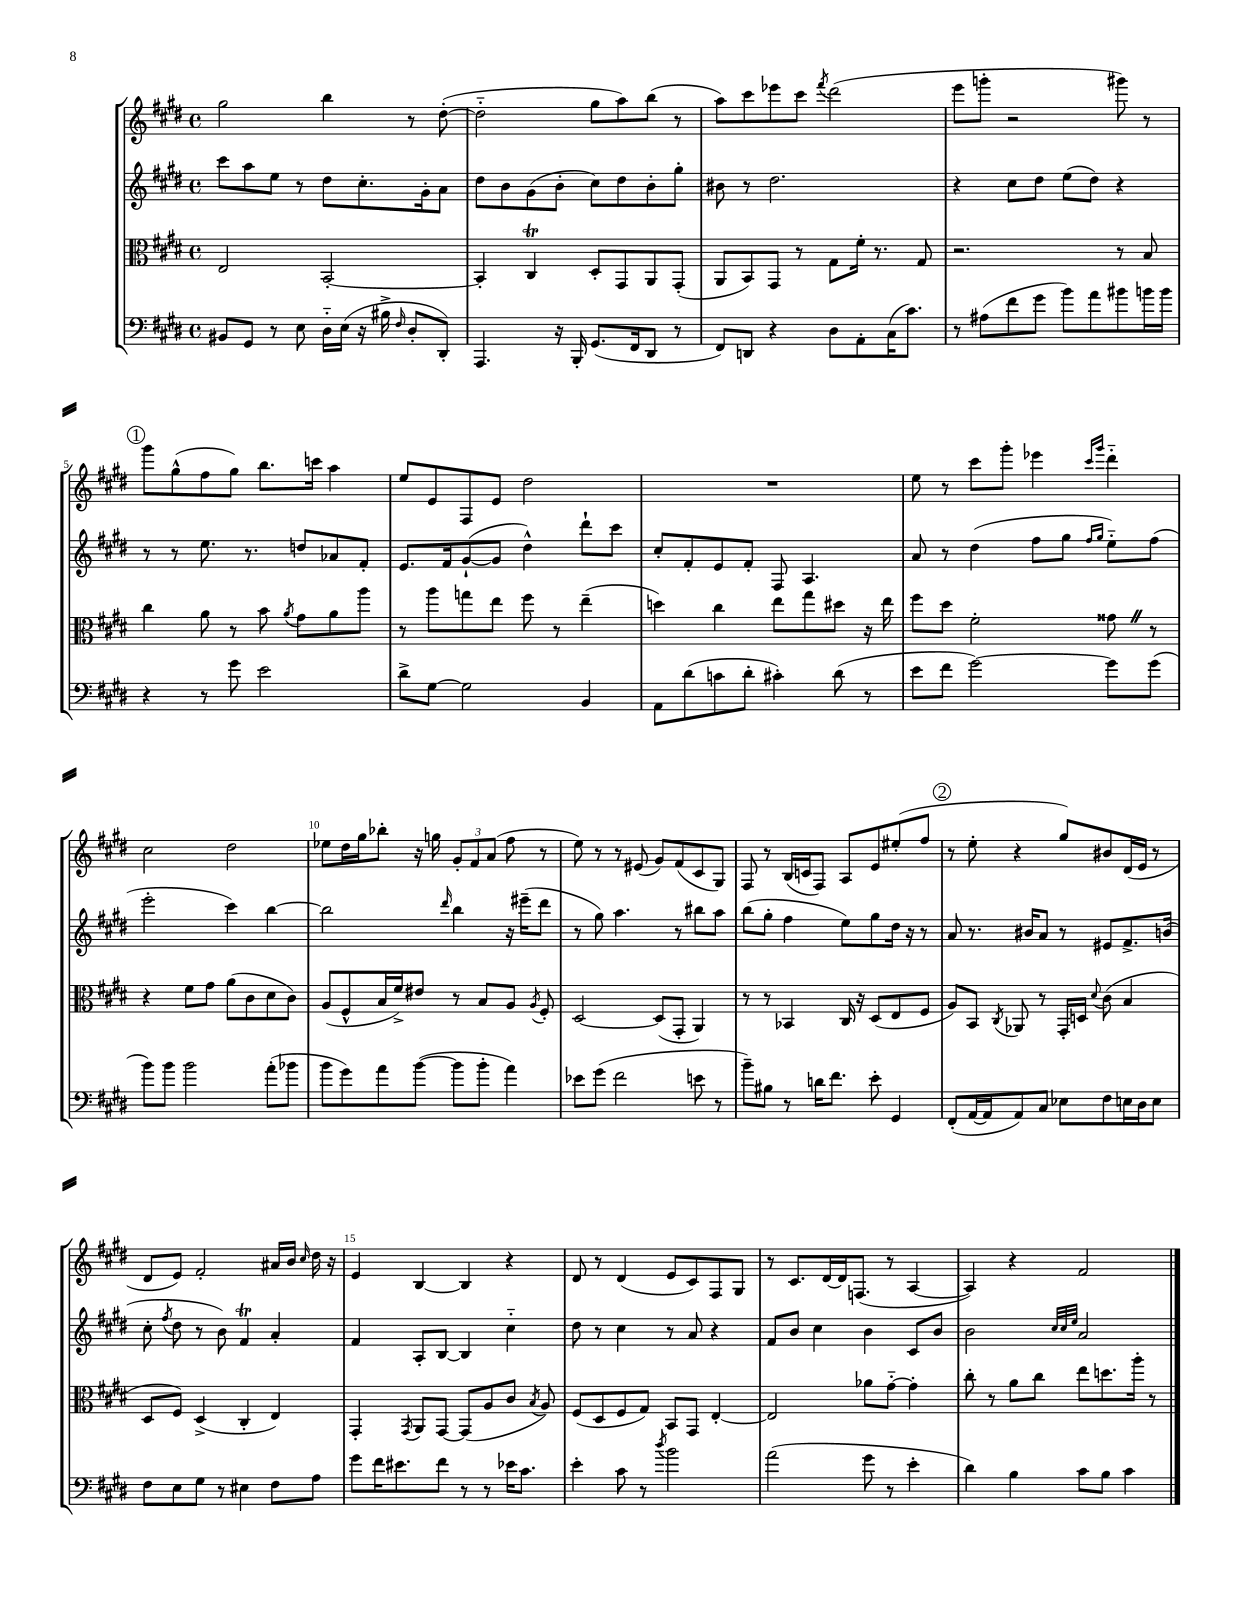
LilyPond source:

<<
\new StaffGroup <<
\new Staff = "s0" {
    \clef treble \key e \major \defaultTimeSignature \time 4/4
    \autoBeamOff gis''2 b''4 r8 dis''8~-.( |
    dis''2-_ gis''8[ a''8) b''8]( r8 |
    a''8[) cis'''8 ees'''8 cis'''8] \acciaccatura { fis'''8 } dis'''2( |
    e'''8[ g'''8]-. r2 gis'''8) r8 |
    \mark \markup { \circle "1" } gis'''8[ gis''8-^( fis''8 gis''8]) b''8.[ c'''16] a''4 |
    e''8[ e'8 fis8 e'8] dis''2 |
    R1 |
    e''8 r8 cis'''8[ gis'''8]-. ees'''4 \grace { cis'''16[ gis'''16] } dis'''4-_ |
    cis''2 dis''2 |
    ees''8[ dis''16 gis''16 bes''8]-. r16 g''16 \tuplet 3/2 { gis'8[-. fis'8 a'8]( } fis''8 r8 |
    e''8) r8 r8 eis'8( gis'8[) fis'8( cis'8 gis8]) |
    fis8 r8 b16[( c'16 fis8]) a8[ e'8 eis''8-.( fis''8] |
    \mark \markup { \circle "2" } r8 e''8-. r4 gis''8[) bis'8 dis'16( e'16] r8 |
    dis'8[ e'8]) fis'2-. ais'16[ b'16] \grace { cis''16 } dis''16 r16 |
    e'4 b4~ b4 r4 |
    dis'8 r8 dis'4( e'8[ cis'8) fis8 gis8] |
    r8 cis'8.[ dis'16~ dis'16 f8.]( r8 a4~ |
    a4) r4 fis'2 \bar "|." |
}
\new Staff = "s1" {
    \clef treble \key e \major \defaultTimeSignature \time 4/4
    \autoBeamOff cis'''8[ a''8 e''8] r8 dis''8[ cis''8.-. gis'16-. a'8] |
    dis''8[ b'8 gis'8( b'8]-. cis''8[) dis''8 b'8-. gis''8]-. |
    bis'8 r8 dis''2. |
    r4 cis''8[ dis''8] e''8[( dis''8]) r4 |
    \mark \markup { \circle "1" } r8 r8 e''8. r8. d''8[ aes'8 fis'8]-. |
    e'8.[ fis'16 gis'8~-!( gis'8] dis''4-^) dis'''8[-! cis'''8] |
    cis''8[-. fis'8-. e'8 fis'8]-. fis8 a4. |
    a'8 r8 dis''4( fis''8[ gis''8] \grace { fis''16[ gis''16] } e''8[-_) fis''8]( |
    e'''2-. cis'''4) b''4~ |
    b''2 \grace { dis'''16 } b''4 r16 eis'''16[--( dis'''8] |
    r8 gis''8) a''4. r8 bis''8[ a''8] |
    b''8[( gis''8]-. fis''4 e''8[) gis''8 dis''16] r16 r8 |
    \mark \markup { \circle "2" } a'8 r8. bis'16[ a'8] r8 eis'8[ fis'8.-> b'16]( |
    cis''8-. \acciaccatura { fis''8 } dis''8 r8 b'8) fis'4\trill a'4-. |
    fis'4 a8[-. b8]~ b4 cis''4-_ |
    dis''8 r8 cis''4 r8 a'8 r4 |
    fis'8[ b'8] cis''4 b'4 cis'8[ b'8] |
    b'2 \grace { cis''32[ cis''32 e''32] } a'2 \bar "|." |
}
\new Staff = "s2" {
    \clef alto \key e \major \defaultTimeSignature \time 4/4
    \autoBeamOff e2 b,2~-. |
    b,4-. cis4\trill dis8[-. gis,8 a,8 gis,8]-.( |
    a,8[ b,8) gis,8] r8 gis8[ fis'16]-. r8. gis8 |
    r2. r8 b8 |
    \mark \markup { \circle "1" } cis''4 a'8 r8 b'8 \acciaccatura { a'8 } gis'8[ a'8 a''8] |
    r8 a''8[ g''8 e''8] fis''8 r8 e''4--( |
    d''4) cis''4 e''8[ gis''8 dis''8] r16 e''16 |
    fis''8[ dis''8] fis'2-. gisis'8 \once \override BreathingSign.text = \markup { \musicglyph "scripts.caesura.straight" } \breathe r8 |
    r4 fis'8[ gis'8] a'8[( cis'8 dis'8 cis'8]) |
    a8[( fis8-^ b16 fis'16->) eis'8] r8 b8[ a8] \acciaccatura { a8 } fis8-. |
    dis2~ dis8[( gis,8]-. a,4) |
    r8 r8 bes,4 cis16 r16 dis8[( e8 fis8] |
    \mark \markup { \circle "2" } a8[) b,8] \acciaccatura { cis8 } aes,8 r8 gis,16[-. d16] \appoggiatura { dis'8 } cis'8( b4 |
    dis8[ fis8]) dis4->( cis4-. e4) |
    gis,4-. \acciaccatura { gis,8 } a,8[ gis,8]~ gis,8[( a8 cis'8] \acciaccatura { b8 } a8) |
    fis8[( dis8 fis8 gis8]) b,8[ gis,8] e4~-. |
    e2 aes'8[ gis'8]~-_ gis'4-. |
    cis''8-. r8 a'8[ cis''8] e''8[ d''8. a''16]-. r8 \bar "|." |
}
\new Staff = "s3" {
    \clef bass \key e \major \defaultTimeSignature \time 4/4
    \autoBeamOff bis,8[ gis,8] r8 e8 dis16[-_ e16]( r16 bis16-> \grace { fis16 } dis8[-. dis,8]-.) |
    a,,4. r16 b,,16-. gis,8.[( fis,16 dis,8] r8 |
    fis,8[) d,8] r4 dis8[ a,8-. cis16( cis'8.]) |
    r8 ais8[( fis'8 gis'8] b'8[) a'8 bis'8 b'16 b'16] |
    \mark \markup { \circle "1" } r4 r8 gis'8 e'2 |
    dis'8[-> gis8]~ gis2 b,4 |
    a,8[ dis'8( c'8 dis'8]-. cis'4-.) dis'8( r8 |
    e'8[ fis'8] gis'2~) gis'8[ gis'8]( |
    b'8[) b'8] b'2 a'8[-.( bes'8] |
    b'8[ gis'8) a'8 b'8]~( b'8[ b'8]-. a'4) |
    ees'8[ gis'8]( fis'2 e'8 r8 |
    b'8[--) bis8] r8 d'16[ fis'8.] e'8-. gis,4 |
    \mark \markup { \circle "2" } fis,8[-.( a,16~ a,16 a,8) cis8] ees8[ fis8 e16 dis16 e8] |
    fis8[ e8 gis8] r8 eis4 fis8[ a8] |
    gis'8[ fis'16 eis'8. fis'8] r8 r8 ees'16[ cis'8.] |
    e'4-. cis'8 r8 \acciaccatura { dis''8 } b'2 |
    a'2( gis'8 r8 e'4-. |
    dis'4) b4 cis'8[ b8] cis'4 \bar "|." |
}
>>
>>
\layout { \context { \Score \override BarNumber.break-visibility = ##(#f #t #t) barNumberVisibility = #(every-nth-bar-number-visible 5) } }
